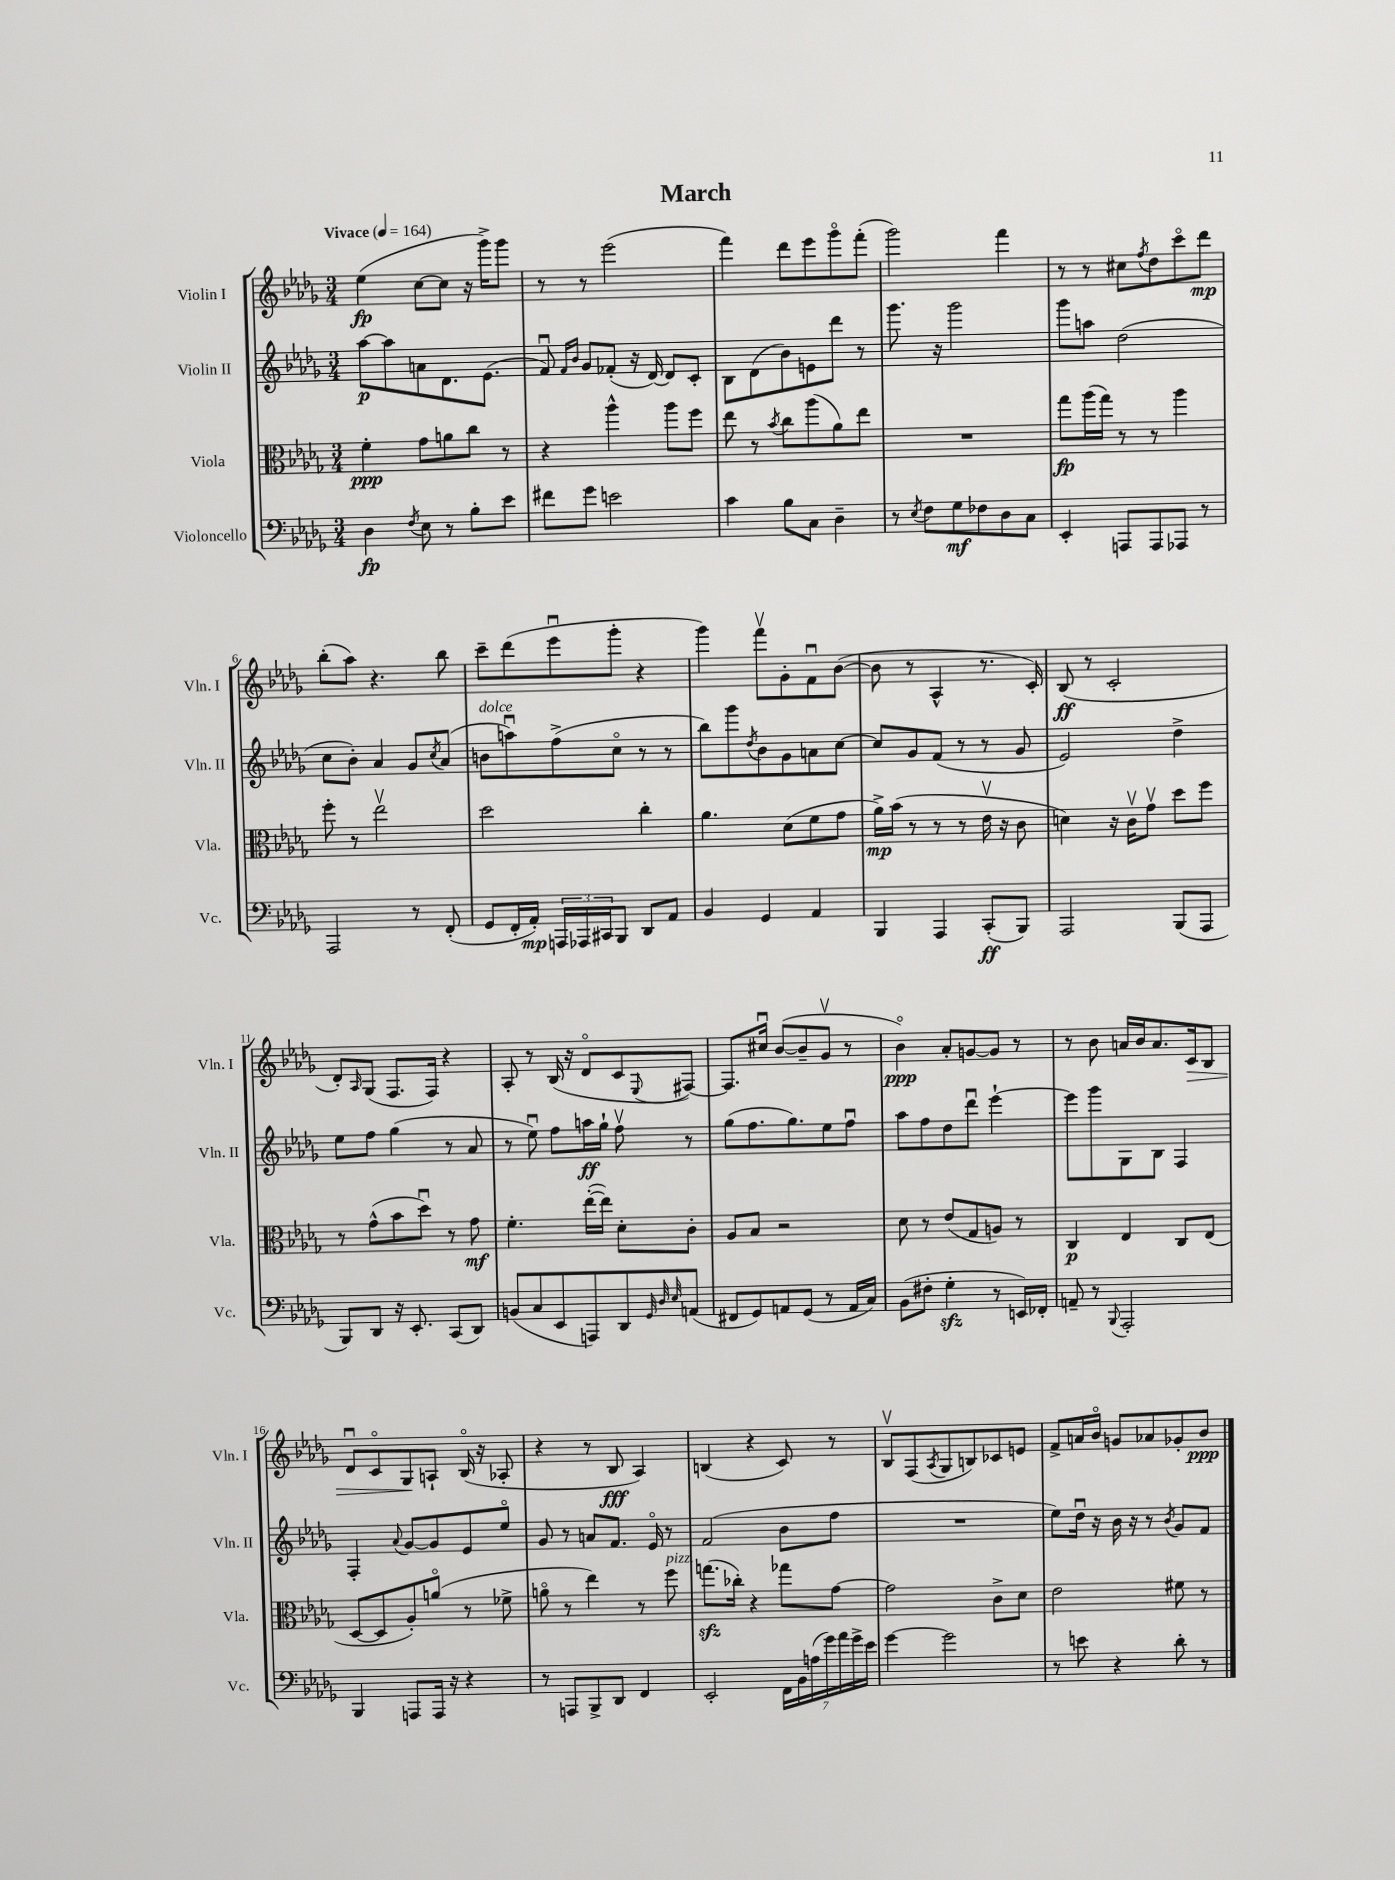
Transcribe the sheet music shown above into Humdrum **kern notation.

**kern	**kern	**kern	**kern
*staff4	*staff3	*staff2	*staff1
*clefF4	*clefC3	*clefG2	*clefG2
*k[b-e-a-d-g-]	*k[b-e-a-d-g-]	*k[b-e-a-d-g-]	*k[b-e-a-d-g-]
*M3/4	*M3/4	*M3/4	*M3/4
*MM164	*MM164	*MM164	*MM164
4D-\	4f'\	[8aa-\L	(4ee-\
.	.	8aa-\]	.
8qF/	.	.	.
8E-\	8g-\L	8a\	[8cc\L
8r	8a\	8.d-\	8cc\]J
8B-'\L	8cc\J	.	16r
.	.	(8.e-\J	16ggg-^\LK)
8e-\J	8r	.	8ggg-\J
=	=	=	=
8f#\L	4r	8fu/)	8r
.	.	16qqf/LL	.
.	.	16qqb-/JJ	.
8g-\J	.	8g-/L	8r
2e\	4aa-^^\	(8f-'/J	(2eee-\
.	.	16r	.
.	.	[16d-/)	.
.	8aa-\L	8d-/]L	.
.	8ff\J	8c'/J	.
=	=	=	=
4c\	8ee-\	8B-\L	4fff\)
.	8r	(8d-\	.
.	8qb-/	.	.
8B-\L	8cc\L	8b-\)	8ddd-\L
8C\J	(8aa-\	8e\	8eee-\
4D-~\	8a-\)	8ddd-\J	8ggg-o\
.	8ee-\J	8r	(8fff'\J
=	=	=	=
8r	2.r	8.ggg-\	2ggg-\)
8qE-/	.	.	.
8F\L	.	.	.
.	.	16r	.
8G-\	.	2ggg-\	.
8F-\	.	.	.
8D-\	.	.	4fff\
8C\J	.	.	.
=	=	=	=
4EE-'/	8gg-\L	8ggg-\L	8r
.	(16aa-\L	8aa\J	8r
.	16gg-\JJ)	.	.
8AAA/L	8r	(2dd-\	8cc#\L
.	.	.	8qff/
8AAA/	8r	.	8dd-\
8AAA-/J	4aa-\	.	8ccco\
8r	.	.	8ddd-\J
=	=	=	=
2AAA-/	8ff'\	8cc\L	(8bb-'\L
.	8r	8b-'\J)	8aa-\J)
.	2ee-v\	4a-/	4.r
8r	.	8g-/L	.
.	.	8qcc/	.
(8FF'/	.	(8a-/J	8bb-\
=	=	=	=
8GG-/L	2dd-\	8b\L	8ccc~\L
16FF'/L	.	8aau\)	(8ddd-\
16AA-'/JJ)	.	.	.
24AAA/LL	.	(8ff^\	8eee-u\
24AAA-/	.	.	.
24CC#/J	.	.	.
8BBB-/J	.	8cco\J	8ggg-'\J
8DD-/L	4cc'\	8r	4r
8AA-/J	.	8r	.
=	=	=	=
4BB-/	4.a-\	8bb-\L)	4ggg-\)
.	.	8ggg-\	.
.	.	8qdd-/	.
4GG-/	.	8b-\	8fffv\L
.	(8d-\L	8g-\	8g-'\
4AA-/	8f\	8a\	8fu\
.	8g-\J	[8cc\J	([8b-\J
=	=	=	=
4BBB-/	16a-^\LL)	8cc/]L	8b-\]
.	(16b-\JJ	.	.
.	8r	8g-/	8r
4AAA-/	8r	(8f/J	4A-^^/
.	8r	8r	.
(8CC'/L	16e-v\	8r	8.r
.	16r	.	.
8BBB-/J)	8c\	8g-/	.
.	.	.	16c'/)
=	=	=	=
2AAA-/	4d\)	2e-/)	(8B-/
.	.	.	8r
.	16r	.	2c'/
.	16cv\LK	.	.
.	8g-v\J	.	.
(8BBB-/L	8dd-\L	4dd-^\	.
8AAA-/J	8ff\J	.	.
=	=	=	=
8BBB-/L)	8r	8ee-\L	8d-'/L)
.	.	.	16qqA-/
8DD-/J	(8g-^^\L	8ff\J	(8G-/J
16r	8b-\	(4gg-\	8.F/L
8.EE-'/	.	.	.
.	8dd-u\J)	.	.
.	.	.	16F/Jk)
(8CC/L	8r	8r	4r
8DD-/J)	8g-\	8a-/	.
=	=	=	=
(8BB/L	4.f'\	8r	8A-'/
8C/	.	8ee-u\)	8r
8EE-/	.	8ff\L	(16B-/
.	.	.	16r
8AAA/)	([16ee-'\LL	16aa\L	8d-o/L
.	16ee-\]JJ)	16gg-`\JJ	.
8DD-/	8d-'\L	8ffv\	8c/
32qqGG-/	.	.	.
32qqD-/	.	.	.
32qqE-/	.	.	8qqE-/
(8AA/J	8c'\J	8r	[8F#/J)
=	=	=	=
8FF#/L	8A-/L	(8gg-\L	8.F#/]L
8GG-/)	8B-/J	8.ff\	.
.	.	.	16cc#u/Jk
8AA/	2r	.	([8b-/L
.	.	8.gg-\)	.
(8GG-/J	.	.	8b-~/]
8r	.	8ee-\	8g-v/J
16AA/LL	.	8ffu\J	8r
16C/JJ)	.	.	.
=	=	=	=
(8BB-\L	8d-\	8aa-\L	4b-o\)
8F#'\J	8r	8ff\	.
4G-'\	(8e-/L	8dd-\	8a-'/L
.	8G-/	8ddd-u\J	[8g/
8r	8A/J)	[4eee-`\	8g/]J
16EE/LL)	8r	.	8r
16FF-'/JJ	.	.	.
=	=	=	=
8AA~/	4C/	8eee-\]L	8r
8r	.	8ggg-\	8b-\
8qqBBB-/	.	.	.
2AAA-'/	4E-/	8G-\	16a/LL
.	.	.	16b-/J
.	.	8B-\J	8.a/
.	8C/L	4F/	.
.	.	.	16c/k
.	(8E-/J	.	8B-/J
=	=	=	=
4BBB-/	[8D-/L	4F'/	8d-u/L
.	8D-/]	.	8co/
.	.	8qqa-/	.
8AAA/L	8A-'/)	[8g-/L	8G-/
16AAA/Jk	(8ao/J	8g-/]	8A`/J
16r	.	.	.
4r	8r	8e-/	(16B-o/
.	.	.	16r
.	8f-^\	8ee-o/J	8A-'/
=	=	=	=
8r	8ao\	8g-/	4r
8AAA/L	8r	8r	.
8BBB-^/	4ee-\)	8a/L	8r
8DD-/J	.	8.f/J	8B-/
4FF/	8r	.	4A-/)
.	.	16e-o/	.
.	8ff\	8r	.
=	=	=	=
2EE-'/	(8.gg\L	(2f/	(4B/
.	16cc-'\Jk)	.	.
.	4r	.	4r
28FF\LL	8gg-\L	8b-\L	8c/)
28BB-\	.	.	.
(28A\	.	.	.
28g-\)	.	.	.
.	[8g-\J	8ff\J	8r
28a-\	.	.	.
28g-^\	.	.	.
28e-\JJ	.	.	.
=	=	=	=
[4g-\	2g-\]	2.r	8B-v/L
.	.	.	(8F/
.	.	.	8qA-/
2g-\]	.	.	8G-/
.	.	.	8B/)
.	8c^\L	.	8c-/
.	8d-\J	.	8e/J
=	=	=	=
8r	2e-\	8ee-\L)	8f^/L
8e\	.	16dd-u\Jk	16a/L
.	.	16r	16b-o/JJ
4r	.	16b-\	8g/L
.	.	16r	.
.	.	8r	8a-/
.	.	8qb-/	.
8d-'\	8f#\	8g-/L	8g-'/
8r	8r	8f/J	8b-/J
==	==	==	==
*-	*-	*-	*-
